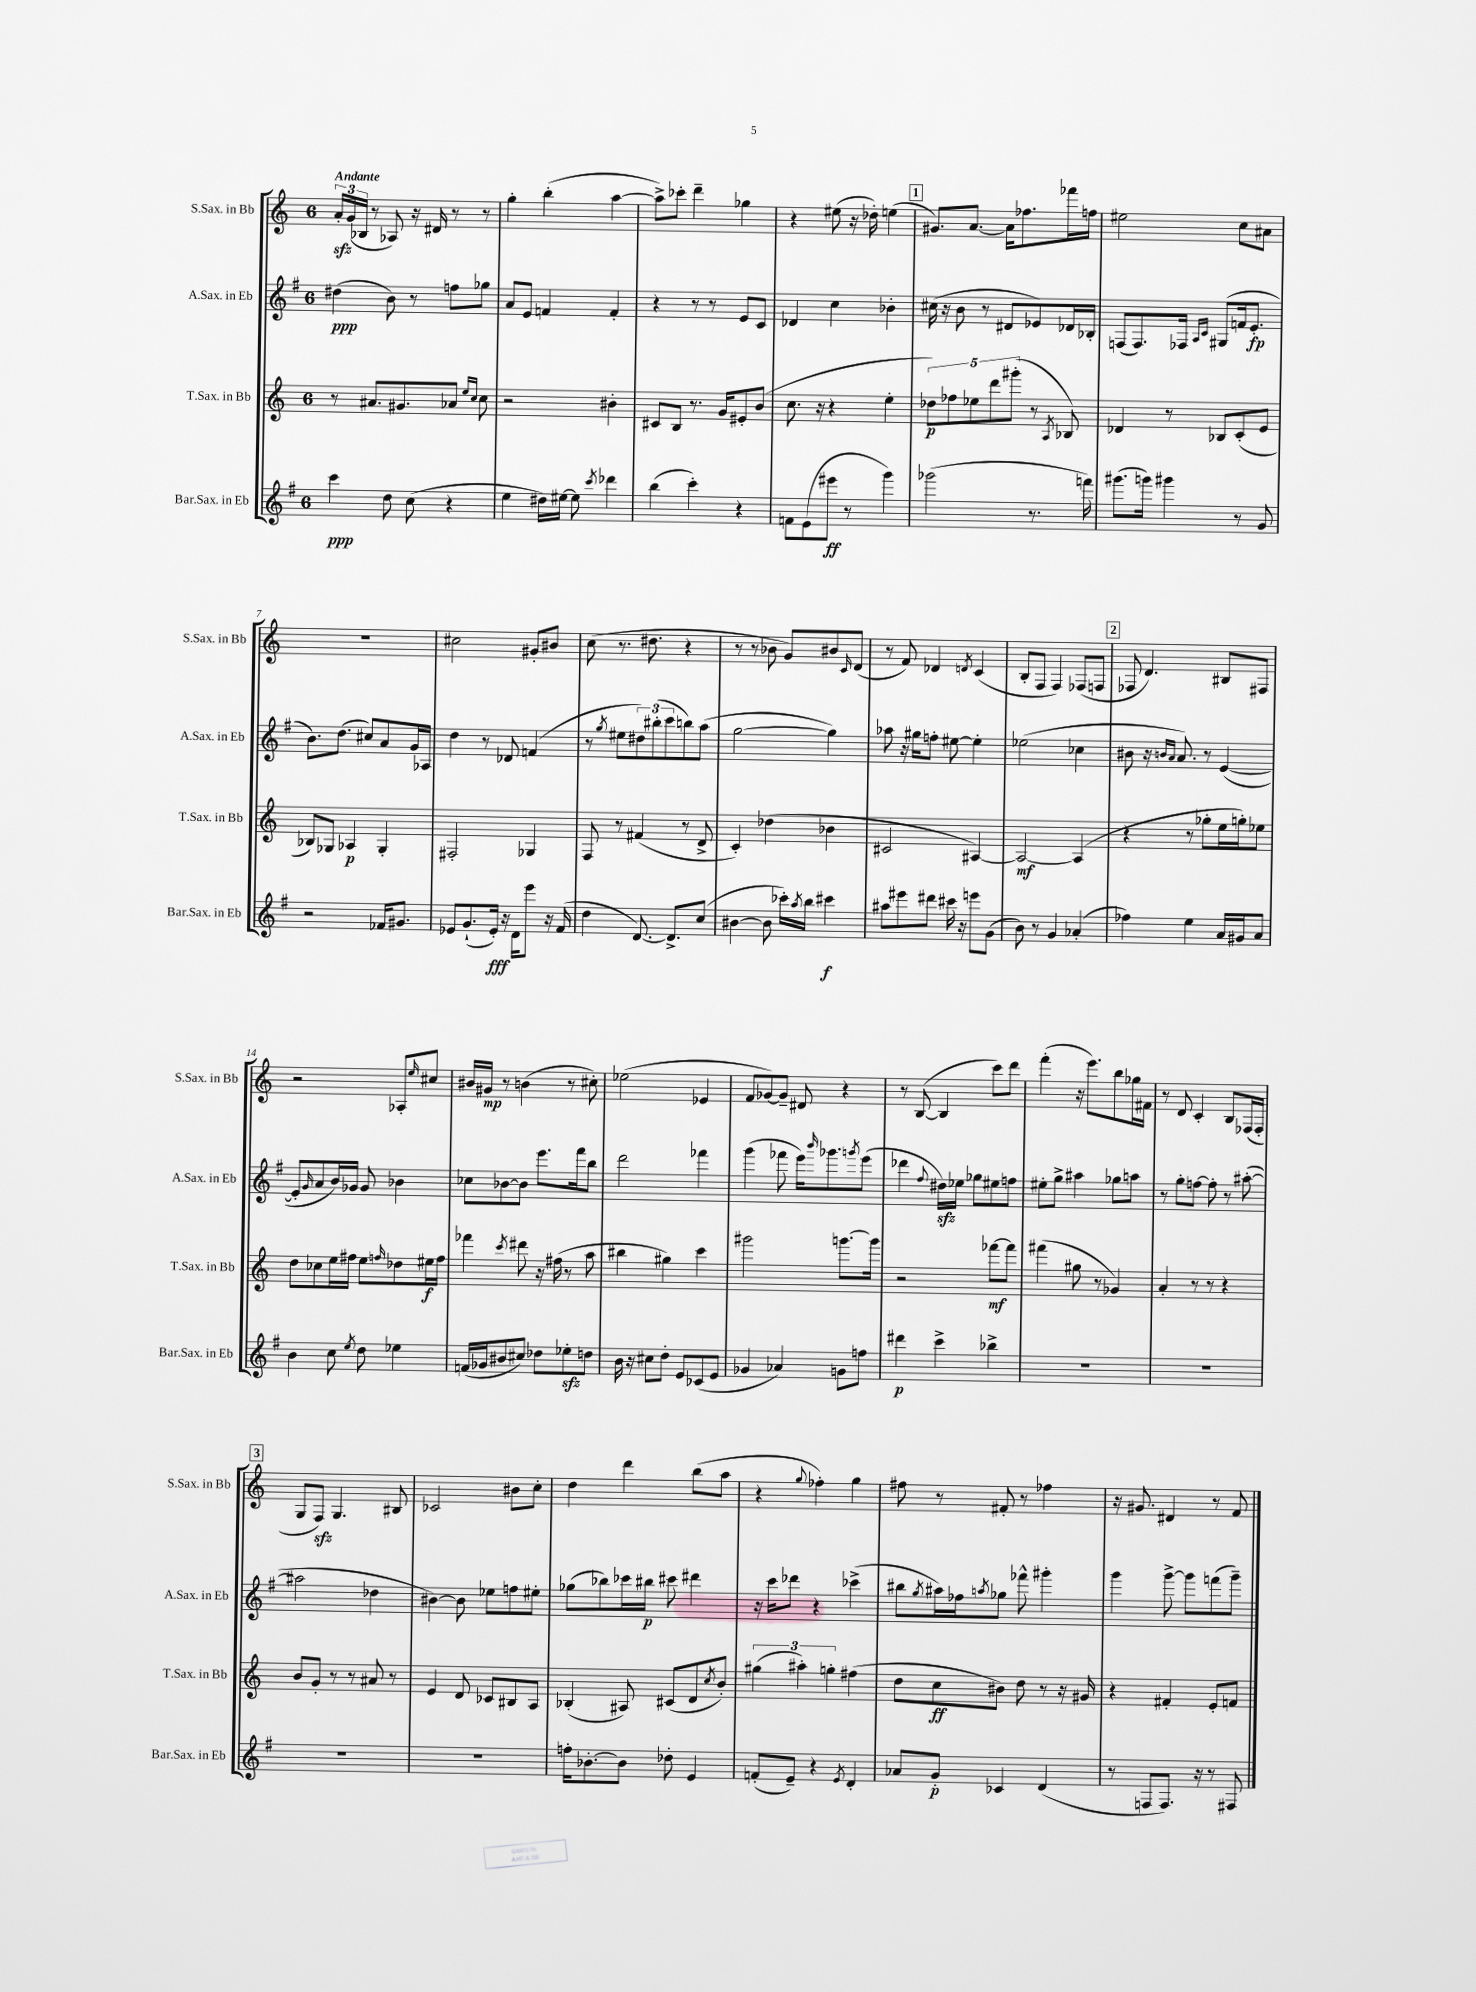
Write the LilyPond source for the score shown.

<<
\new StaffGroup <<
\new Staff = "s0" \with { instrumentName = "S.Sax. in Bb" shortInstrumentName = "S.Sax. in Bb" } {
    \clef treble \key c \major \once \override Staff.TimeSignature.style = #'single-digit \time 6/8 \tempo "Andante"
    \tuplet 3/2 { a'16-.\sfz g'16( bes16 } r8 aes8) r16 dis'16 r8 r8 |
    g''4-. b''4-.( a''4~ |
    a''8->) ces'''8-. d'''4-- ges''4 |
    r4 eis''8( r16 des''16-.) e''4( |
    \mark \markup { \box "1" } gis'8.) a'8.~ a'16 fes''8. fes'''16 f''16 |
    eis''2 c''8 ais'8 |
    R2. |
    cis''2 gis'8-. bis'8 |
    c''8( r8. dis''8. r4 |
    r8 r8 bes'8 g'8) bis'8 \grace { c'16 } d'8( |
    r8 f'8) des'4 \acciaccatura { d'8 } c'4( |
    b8-. f8 f4) fes8( f8 |
    \mark \markup { \box "2" } fes8 d'4.) bis8 fis8 |
    r2 aes8-. \grace { e''16 } cis''8 |
    bis'16 gis'16\mp r8 b'4( r8 cis''8-.) |
    ees''2( ees'4 |
    f'8 ges'8~) ges'8-- dis'8 r4 |
    r8 b8~( b4 c'''8) d'''8 |
    f'''4-.( r16 e'''8.) b''8 ges''16 fis'16 |
    r8 d'8 c'4-. b8 fes16( fes16-. |
    \mark \markup { \box "3" } g8 f8\sfz) g4. bis8 |
    ces'2 bis'8 c''8-. |
    d''4 d'''4 b''8( a''8 |
    r4 \appoggiatura { g''8 } fes''4-.) g''4 |
    fis''8 r8 fis'8-. r8 fes''4 |
    r16 gis'8. dis'4 r8 f'8 \bar "|." |
}
\new Staff = "s1" \with { instrumentName = "A.Sax. in Eb" shortInstrumentName = "A.Sax. in Eb" } {
    \clef treble \key g \major \once \override Staff.TimeSignature.style = #'single-digit \time 6/8
    dis''4\ppp( b'8) r8 f''8 ges''8 |
    a'8 e'8 f'4 f'4-. |
    r4 r8 r8 e'8 c'8 |
    des'4 c''4 bes'4-. |
    \mark \markup { \box "1" } cis''16( r16 b'8 r8 dis'8 ees'8) des'16 bes16-. |
    f8( f8.) fes16 \grace { a16 c'16 } gis8( f'16 e'8.-.\fp |
    b'8.) d''8.( cis''8) a'8 g'16 aes16 |
    d''4 r8 des'8 f'4( |
    r8 \acciaccatura { g''8 } eis''8 \tuplet 3/2 { dis''8) bis''8-.( c'''8 } b''8) a''8( |
    g''2~ g''4) |
    aes''8 r16 gis''16 f''8-. eis''8~ eis''4-. |
    ees''2( ces''4 |
    \mark \markup { \box "2" } bis'8 r16 \grace { b'16 a'16 } a'8.) r8 e'4~( |
    e'8-. \grace { g'16 } a'8 b'16) ges'16 ges'8 bes'4 |
    ces''8 bes'8~ bes'8 e'''8. fis'''16 b''8 |
    d'''2 fes'''4 |
    g'''4( fes'''8 e'''16) \grace { b'''16 } ges'''8. \acciaccatura { g'''8 } e'''8( |
    des'''4 \appoggiatura { fis''8 } dis''16\sfz) ees''16 ges''8 eis''8 f''8 |
    eis''8-. g''8-> ais''4 ges''8 a''8 |
    r8 g''8-. f''8~ f''8-. r8 ais''8~-.( |
    \mark \markup { \box "3" } ais''2 des''4 |
    bis'4~) bis'8 ees''8 f''8 eis''8-. |
    ges''8( bes''8) ces'''16 bis''16\p cis'''8 dis'''4 |
    r16 c'''16 des'''8 r4 ces'''4->( |
    bis''8 \acciaccatura { g''8 } ais''16) fes''16 \acciaccatura { a''8 } ges''8 fes'''8-^ gis'''4-. |
    g'''4 g'''8~-> g'''8 f'''8( g'''8--) \bar "|." |
}
\new Staff = "s2" \with { instrumentName = "T.Sax. in Bb" shortInstrumentName = "T.Sax. in Bb" } {
    \clef treble \key c \major \once \override Staff.TimeSignature.style = #'single-digit \time 6/8
    r8 ais'8. gis'8. aes'8 \grace { e''16 c''16 } c''8 |
    r2 bis'4-. |
    cis'8 b8 r8. g'16 eis'8-. b'8( |
    c''8. r16 r4 e''4-. |
    \mark \markup { \box "1" } \tuplet 5/4 { des''8\p) fes''8 ees''8 d'''8 gis'''8-.( } r8 \acciaccatura { a8 } bes8) |
    des'4 r8 bes8 c'8-.( e'8 |
    bes8) ges8 aes4\p ges4-. |
    fis2-. ges4 |
    f8 r8 fis'4( r8 d'8-> |
    c'4-.) des''4( bes'4 |
    cis'2 ais4~) |
    ais2~\mf ais4( |
    \mark \markup { \box "2" } r4 r8 ges''8-. e''16 g''16-.) ees''8 |
    d''8 ces''8 e''16 fis''16 e''8 \grace { f''16 } des''8 eis''16\f f''16 |
    fes'''4 \acciaccatura { c'''8 } dis'''8 r16 fis''16( r8 a''8 |
    bis''4 gis''4) c'''4 |
    gis'''2 g'''8.~ g'''16 |
    r2 fes'''8~\mf fes'''8 |
    fis'''4( gis''8 r8 ges'4) |
    a'4-. r8 r8 r4 |
    \mark \markup { \box "3" } b'8 g'8-. r8 r8 ais'8 r8 |
    e'4 d'8 ces'8 bis8 a8 |
    bes4-.( ais8) cis'8( d'8 \acciaccatura { c''8 } b'8-.) |
    \tuplet 3/2 { gis''4( ais''4-.) g''4-. } fis''4( |
    d''8 c''8\ff bis'8) d''8 r8 r16 gis'16 |
    r4 fis'4-. e'8-. f'8 \bar "|." |
}
\new Staff = "s3" \with { instrumentName = "Bar.Sax. in Eb" shortInstrumentName = "Bar.Sax. in Eb" } {
    \clef treble \key g \major \once \override Staff.TimeSignature.style = #'single-digit \time 6/8
    c'''4\ppp d''8 c''8( r4 |
    e''4 dis''16) eis''16~ eis''8 \acciaccatura { c'''8 } des'''4 |
    b''4( c'''4-.) r4 |
    f'8 e'8( eis'''8\ff r8 g'''4) |
    \mark \markup { \box "1" } ges'''2( r8. f'''16) |
    gis'''8.( g'''16) gis'''4 r8 g'8 |
    r2 fes'16 gis'8. |
    ees'8 g'8.-!( ees'16-.\fff) r16 d'16 e'''8 r16 fis'16( |
    d''4 d'8.~) d'8.-> c''8( |
    bis'4~ bis'8 ces'''16-.) \acciaccatura { a''8 } b''16 cis'''4\f |
    ais''8 eis'''8 dis'''8 cis'''16 r16 e'''8 g'8( |
    b'8) r8 g'4 aes'4-.( |
    \mark \markup { \box "2" } fes''4) e''4 a'16 gis'16 a'8 |
    b'4 c''8 \acciaccatura { e''8 } d''8 ees''4 |
    f'16( ges'16 bis'8 cis''8) des''8 ees''8-.\sfz d''8 |
    b'16 r16 cis''8 d''8-. e'8 ces'8( e'8 |
    ges'4 aes'4) g'8 f''8 |
    dis'''4\p c'''4-> bes''4-> |
    R2. |
    R2. |
    \mark \markup { \box "3" } R2. |
    R2. |
    f''16-. bes'8.~-. bes'8 des''8-. e'4 |
    f'8-.( e'8--) r4 \acciaccatura { e'8 } d'4-. |
    aes'8 g'8-.\p ces'4 d'4( |
    r8 f8 f8.) r16 r8 fis8 \bar "|." |
}
>>
>>
